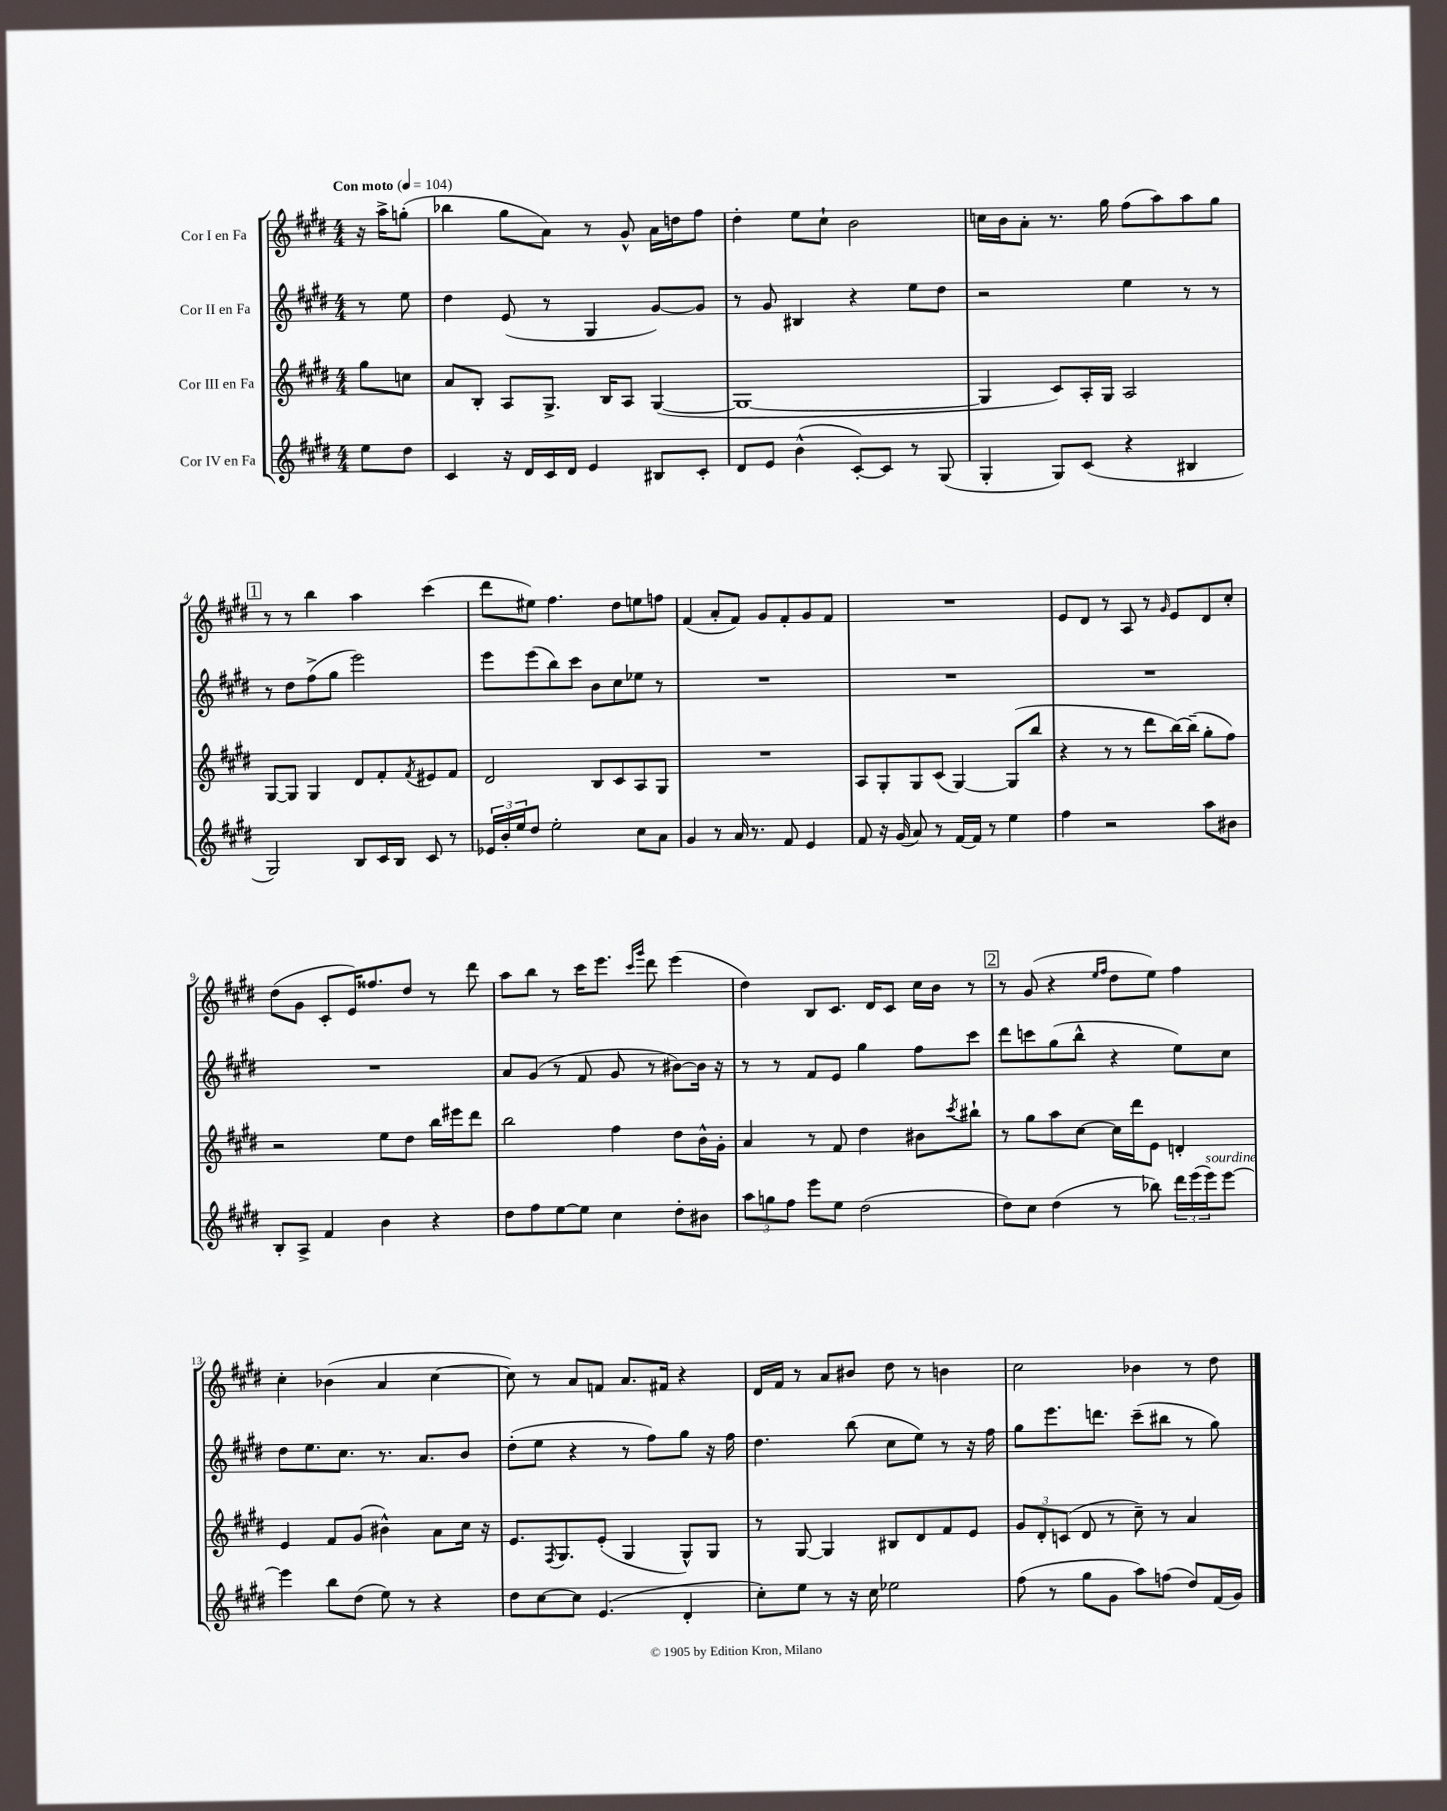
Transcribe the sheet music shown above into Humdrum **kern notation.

**kern	**kern	**kern	**kern
*staff4	*staff3	*staff2	*staff1
*clefG2	*clefG2	*clefG2	*clefG2
*k[f#c#g#d#]	*k[f#c#g#d#]	*k[f#c#g#d#]	*k[f#c#g#d#]
*M4/4	*M4/4	*M4/4	*M4/4
*MM104	*MM104	*MM104	*MM104
8ee\L	8gg#\L	8r	16r
.	.	.	16aa^\LK
8dd#\J	8cc\J	8ee\	(8gg'\J
=	=	=	=
4c#/	8a/L	4dd#\	4bb-\
.	8B'/J	.	.
16r	8A/L	(8e/	8gg#\L
16d#/LL	.	.	.
16c#/	8.G#^/J	8r	8a\J)
16d#/JJ	.	.	.
4e/	.	4G#/	8r
.	16B/LK	.	.
.	8A/J	.	8g#^^/
8B#/L	([4G#/	[8g#/L)	16a\LL
.	.	.	16dd\J
8c#'/J	.	8g#/]J	8ff#\J
=	=	=	=
8d#/L	1G#_	8r	4dd#'\
8e/J	.	8g#/	.
(4b^^\	.	4B#/	8ee\L
.	.	.	8cc#`\J
[8c#'/L)	.	4r	2b\
8c#/]J	.	.	.
8r	.	8ee\L	.
(8G#/	.	8dd#\J	.
=	=	=	=
4G#'/	4G#/]	2r	16cc\LL
.	.	.	16b\J
.	.	.	8a'\J
8G#/L)	8c#/L)	.	8.r
(8c#/J	16A'/L	.	.
.	16G#/JJ	.	16gg#\
4r	2A/	4ee\	(8ff#\L
.	.	.	8aa\)
4B#/	.	8r	8aa\
.	.	8r	8gg#\J
=	=	=	=
2G#/)	[8G#/L	8r	8r
.	8G#/]J	8dd#\L	8r
.	4G#/	(8ff#^\	4bb\
.	.	8gg#\J	.
8B/L	8d#/L	2eee\)	4aa\
16c#/L	8f#'/	.	.
16B/JJ	.	.	.
.	8qf#/	.	.
8c#/	8e#/	.	(4ccc#\
8r	8f#/J	.	.
=	=	=	=
24e-/LL	2d#/	8eee\L	8ddd#\L
24b'/	.	.	.
24ee/J	.	.	.
8dd#/J	.	(8eee\	8ee#\J)
2ee'\	.	8bb\)	4.ff#\
.	.	8ccc#\J	.
.	8B/L	8b\L	.
.	8c#/	8cc#\	8dd#\L
8cc#\L	8A/	8ee-\J	8ee\
8a\J	8G#/J	8r	8ff\J
=	=	=	=
4g#/	1r	1r	(4f#/
8r	.	.	8a'/L
16a/	.	.	8f#/J)
8.r	.	.	.
.	.	.	8g#/L
8f#/	.	.	8f#'/
4e/	.	.	8g#/
.	.	.	8f#/J
=	=	=	=
8f#/	8A/L	1r	1r
16r	8G#'/	.	.
(16g#/	.	.	.
8a/)	8G#/	.	.
8r	(8c#/J	.	.
[16f#/LL	[4G#/)	.	.
16f#/]JJ	.	.	.
8r	.	.	.
4ee\	(8G#/]L	.	.
.	8bb/J	.	.
=	=	=	=
4ff#\	4r	1r	8e/L
.	.	.	8d#/J
2r	8r	.	8r
.	8r	.	8A/
.	8ddd#\L	.	8r
.	.	.	16qqg#/
.	[16bb\L)	.	8e/L
.	(16bb~\]JJ	.	.
8aa\L	8gg#'\L	.	8d#/
8b#\J	8ff#\J)	.	8cc#'/J
=	=	=	=
8B'/L	2r	1r	(8dd#\L
8A^/J	.	.	8g#\J
4f#/	.	.	8c#'/L
.	.	.	16e/K)
.	.	.	8.ff##/
4b\	8ee\L	.	.
.	8dd#\J	.	8dd#/J
4r	16bb\LL	.	8r
.	16eee#\J	.	.
.	8ddd#\J	.	8ddd#\
=	=	=	=
8dd#\L	2bb\	8a/L	8aa\L
8ff#\	.	(8g#/J	8bb\J
[8ee\	.	8r	8r
8ee\]J	.	8f#/	16ccc#\LK
.	.	.	8.eee\J
4cc#\	4ff#\	8g#/	.
.	.	.	16qqccc#/LL
.	.	.	16qqggg#/JJ
.	.	8r	8ddd#\
8dd#'\L	8dd#\L	[8b#\L)	(4eee\
8b#\J	16b^^\L	16b#\]Jk	.
.	16g#'\JJ	16r	.
=	=	=	=
12aa\L	4a/	8r	4dd#\)
12gg\	.	.	.
.	.	8r	.
12ff#\J	.	.	.
8eee\L	8r	8f#/L	8B/L
8ee\J	8f#/	8e/J	8.c#/J
(2dd#\	4dd#\	4gg#\	.
.	.	.	16d#/LK
.	.	.	8c#/J
.	8b#\L	8ff#\L	16cc#\LL
.	.	.	16b\JJ
.	8qccc#/	.	.
.	8bb#`\J	8ccc#\J	8r
=	=	=	=
8dd#\L)	8r	8ddd#\L	8r
8cc#\J	8gg#\L	8ccc\	(8g#/
(4dd#\	8aa\	(8gg#\	4r
.	[8cc#\J	8bb^^\J	.
.	.	.	16qqee/LL
.	.	.	16qqff#/JJ
8r	16cc#\]LL	4r	8dd#\L
.	16ddd#\J	.	.
8bb-\)	8e\J	.	8ee\J)
24ddd#\LL	4d'/	8ee\L)	4ff#\
(24eee\	.	.	.
24eee\J)	.	.	.
[8eee\J	.	8cc#\J	.
=	=	=	=
4eee\]	4e/	8dd#\L	4cc#'\
.	.	8.ee\	.
8bb\L	8f#/L	.	(4b-\
.	.	8.cc#\J	.
(8dd#\J	(8g#/J	.	.
8ee\)	4b#^^\)	8.r	4a/
8r	.	.	.
.	.	8.a/L	.
4r	8a\L	.	[4cc#\
.	16cc#\Jk	8b/J	.
.	16r	.	.
=	=	=	=
8dd#\L	8.e/L	(8dd#'\L	8cc#\])
[8cc#\	.	8ee\J	8r
.	8qF#/	.	.
.	8.G#/	.	.
8cc#\]J	.	4r	8a/L
(4.e/	(8e'/J	.	8f/J
.	4G#/	8r	8.a/L
.	.	8ff#\L)	.
.	.	.	16f#/Jk
4d#'/	8G#^^/L)	8gg#\J	4r
.	8G#/J	16r	.
.	.	16ff#\	.
=	=	=	=
8cc#'\L)	8r	4.dd#\	16d#/LL
.	.	.	16f#/JJ
8ee\J	[8G#/	.	8r
8r	4G#/]	.	8a/L
16r	.	(8bb\	8b#/J
16cc#\	.	.	.
2ee-\	8B#/L	8cc#\L	8dd#\
.	8d#/	8ee\J)	8r
.	8f#/	8r	4b\
.	8e/J	16r	.
.	.	16ff#\	.
=	=	=	=
(8ff#\	12g#/L	8gg#\L	2cc#\
.	12d#'/	.	.
8r	.	8.eee\	.
.	(12c/J	.	.
8gg#\L	8d#/	.	.
.	.	8.ddd\J	.
8g#\J	8r	.	.
8aa\L)	8cc#~\)	(8ccc#~\L	4b-\
(8ff\J	8r	8bb#\J	.
8dd#/L)	4a/	8r	8r
(16f#/L	.	8gg#\)	8dd#\
16g#/JJ)	.	.	.
==	==	==	==
*-	*-	*-	*-
